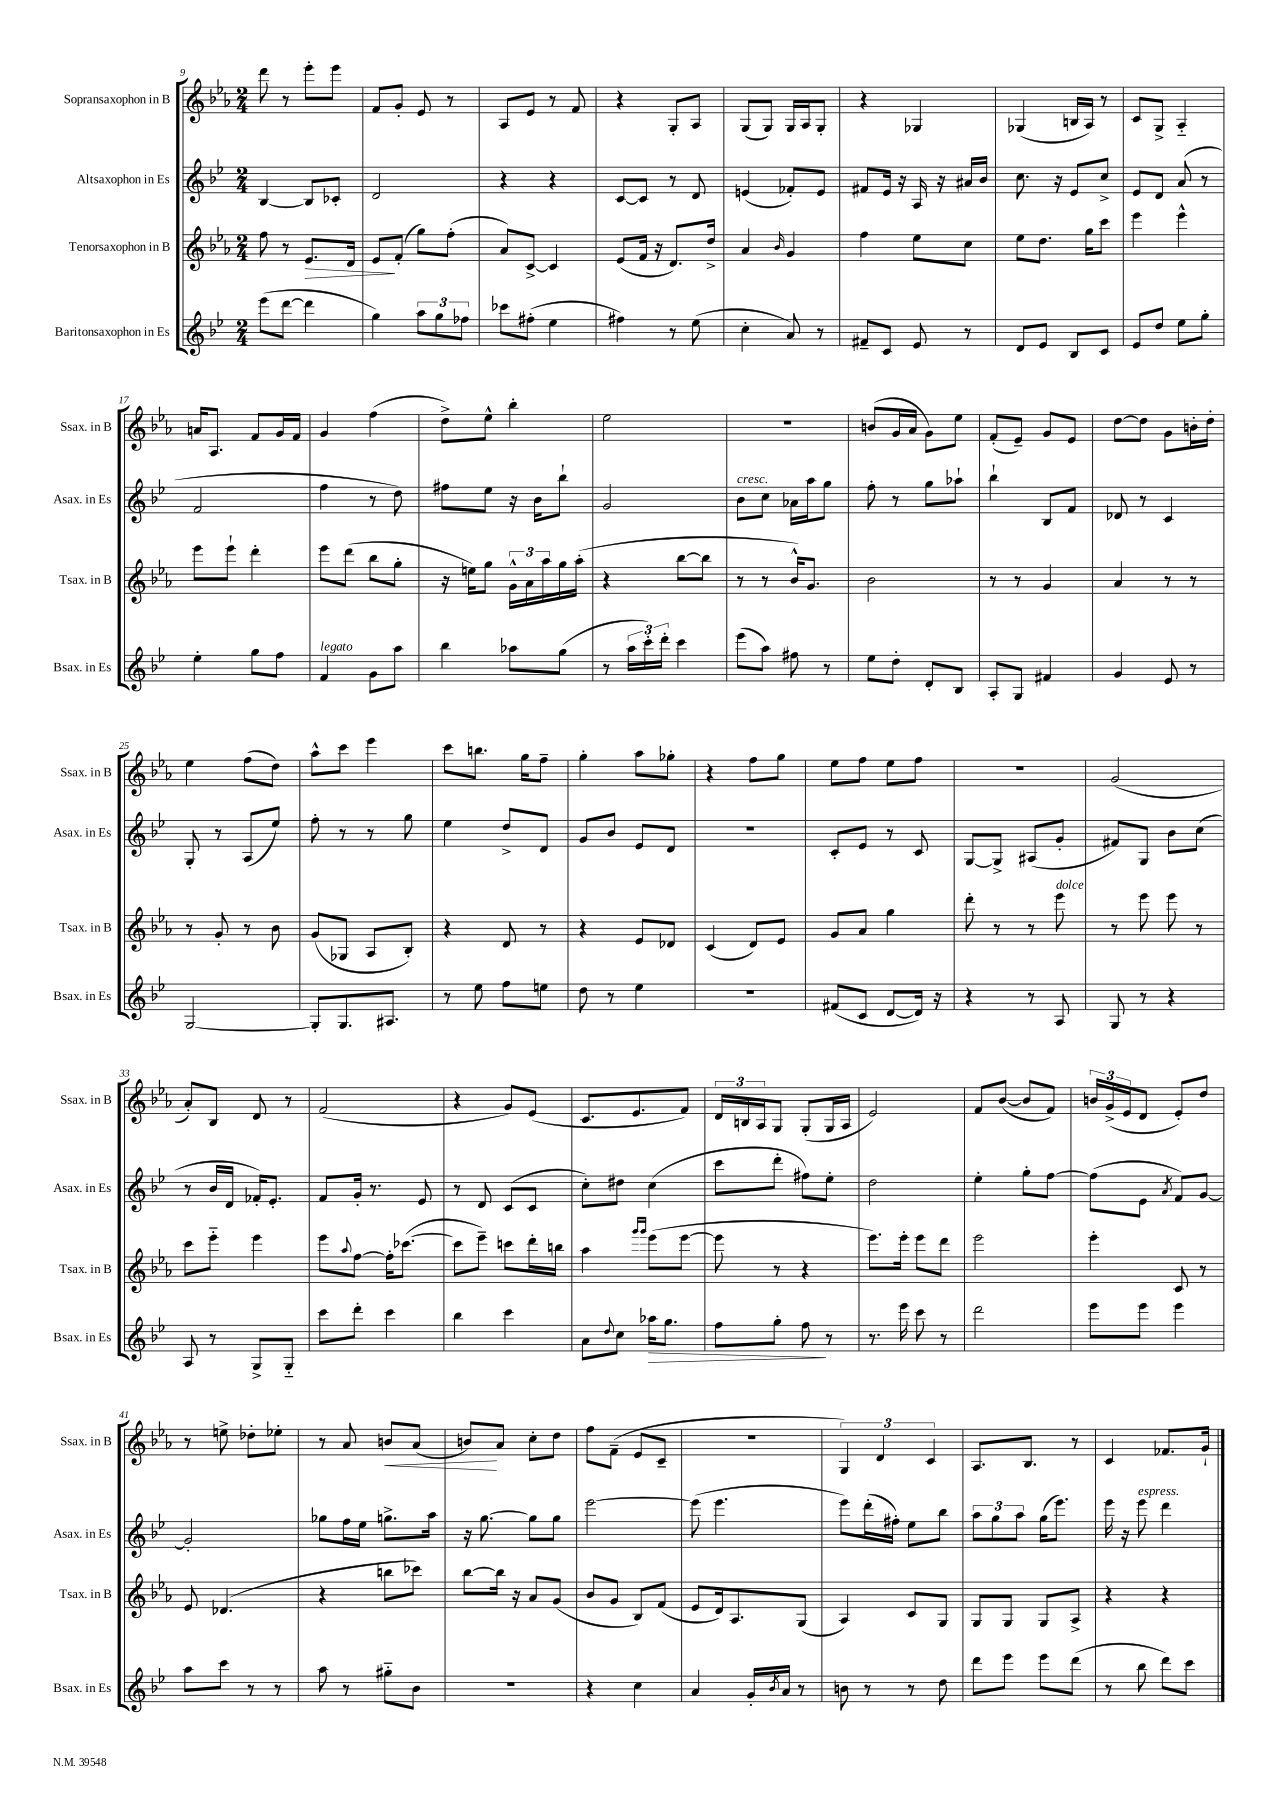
<<
\new StaffGroup <<
\new Staff = "s0" \with { instrumentName = "Sopransaxophon in B" shortInstrumentName = "Ssax. in B" } {
    \clef treble \key ees \major \numericTimeSignature \time 2/4
    d'''8 r8 ees'''8-. ees'''8 |
    f'8 g'8-. ees'8 r8 |
    aes8 ees'8 r8 f'8 |
    r4 g8-. aes8 |
    g8( g8) g16 aes16 g8-. |
    r4 ges4 |
    ges4( b16 aes16) r8 |
    c'8 g8-> aes4-_ |
    a'16 aes8. f'8 g'16 f'16 |
    g'4 f''4( |
    d''8->) ees''8-^ bes''4-. |
    ees''2 |
    R2 |
    b'8( g'16 aes'16 g'8) ees''8 |
    f'8-.( ees'8--) g'8 ees'8 |
    d''8~ d''8 g'8 b'16-. d''16-. |
    ees''4 f''8( d''8) |
    aes''8-^ c'''8 ees'''4 |
    c'''8 b''8. g''16 f''8-- |
    g''4-. aes''8 ges''8-. |
    r4 f''8 g''8 |
    ees''8 f''8 ees''8 f''8 |
    R2 |
    g'2( |
    aes'8-.) bes8 d'8 r8 |
    f'2( |
    r4 g'8) ees'8( |
    c'8. ees'8. f'8) |
    \tuplet 3/2 { d'16 b16 aes16 } g8 g8-.( g16 aes16 |
    ees'2) |
    f'8 bes'8~( bes'8 f'8) |
    \tuplet 3/2 { b'16 g'16->( ees'16 } d'8 ees'8-.) d''8 |
    r8 e''8-> des''8-. ees''8-. |
    r8 aes'8 b'8\< aes'8( |
    b'8\!) aes'8 c''8-. d''8 |
    f''8 f'8--( ees'8 c'8-- |
    r2 |
    \tuplet 3/2 { g4) d'4 c'4 } |
    aes8. bes8. r8 |
    c'4 fes'8. g'16-! \bar "|." |
}
\new Staff = "s1" \with { instrumentName = "Altsaxophon in Es" shortInstrumentName = "Asax. in Es" } {
    \clef treble \key bes \major \numericTimeSignature \time 2/4
    bes4~ bes8 ces'8-. |
    d'2 |
    r4 r4 |
    c'8~ c'8 r8 d'8 |
    e'4( fes'8-.) e'8 |
    fis'8 ees'16 r16 a16 r16 ais'16 bes'16 |
    c''8. r16 ees'8 c''8-> |
    ees'8 d'8 a'8( r8 |
    f'2 |
    f''4 r8 d''8) |
    fis''8 ees''8 r16 bes'16 bes''8-! |
    g'2 |
    bes'8^\markup { \italic "cresc." } c''8 aes'16 a''16 g''8 |
    f''8-. r8 g''8 aes''8-! |
    bes''4-! bes8 f'8 |
    des'8 r8 c'4 |
    g8-. r8 a8( ees''8) |
    f''8-. r8 r8 g''8 |
    ees''4 d''8-> d'8 |
    g'8 bes'8 ees'8 d'8 |
    r2 |
    c'8-. ees'8 r8 c'8 |
    g8~ g8-> ais8( g'8-. |
    fis'8) g8 bes'8 c''8( |
    r8 bes'16 d'16 fes'16-.) ees'8.-. |
    f'8 g'16-. r8. ees'8 |
    r8 d'8 c'8( c'8 |
    c''8-.) dis''8 c''4( |
    c'''8 d'''8-. fis''8) ees''8-. |
    d''2 |
    ees''4-. g''8-. f''8~ |
    f''8( ees'8 \acciaccatura { a'8 } f'8) g'8~ |
    g'2-. |
    ges''8 f''16 ees''16 g''8.-> a''16 |
    r16 g''8.~ g''8 g''8 |
    ees'''2~ |
    ees'''8( ees'''4. |
    ees'''8) d'''16-.( fis''16-.) ees''8 bes''8 |
    \tuplet 3/2 { a''8 g''8 a''8 } g''16( ees'''8.) |
    ees'''16 r16 ees'''8^\markup { \italic "espress." } d'''4 \bar "|." |
}
\new Staff = "s2" \with { instrumentName = "Tenorsaxophon in B" shortInstrumentName = "Tsax. in B" } {
    \clef treble \key ees \major \numericTimeSignature \time 2/4
    f''8 r8 ees'8.\> d'16 |
    ees'8\! f'8-.( g''8) f''8-.( |
    aes'8) c'8~-> c'4 |
    ees'8( f'16 r16 d'8.) d''16-> |
    aes'4 \grace { bes'16 } g'4 |
    f''4 ees''8 c''8 |
    ees''8 d''8. g''16 c'''8 |
    ees'''4 ees'''4-^ |
    ees'''8 ees'''8-! d'''4-. |
    ees'''8 d'''8( bes''8 g''8-. |
    r16 e''16) g''8 \tuplet 3/2 { g'16-^ aes'16 aes''16 } g''16 aes''16-.( |
    r4 bes''8~ bes''8 |
    r8 r8 bes'16-^) g'8. |
    bes'2 |
    r8 r8 g'4 |
    aes'4 r8 r8 |
    r8 g'8-. r8 bes'8 |
    g'8( ges8 aes8 bes8-.) |
    r4 d'8 r8 |
    r4 ees'8 des'8 |
    c'4( d'8) ees'8 |
    g'8 aes'8 g''4 |
    d'''8-. r8 r8 ees'''8^\markup { \italic "dolce" } |
    r8 ees'''8 ees'''8 r8 |
    c'''8 ees'''8-_ ees'''4 |
    ees'''8 \appoggiatura { aes''8 } f''8~ f''16-. ces'''8.~( |
    ces'''8 ees'''8--) c'''8 d'''16-. b''16 |
    aes''4 \grace { g'''16 g'''16 } ees'''8( ees'''8~ |
    ees'''8 r8 r4 |
    ees'''8.) ees'''16-. ees'''8 d'''8 |
    ees'''2 |
    ees'''4-. c'8 r8 |
    ees'8 des'4.( |
    r4 b''8 ces'''8) |
    bes''8~ bes''16 r16 aes'8 g'8( |
    bes'8 g'8 bes8) f'8( |
    ees'8 d'16) aes8. g8( |
    aes4) c'8 g8 |
    g8 g8 g8 aes8-> |
    r4 r4 \bar "|." |
}
\new Staff = "s3" \with { instrumentName = "Baritonsaxophon in Es" shortInstrumentName = "Bsax. in Es" } {
    \clef treble \key bes \major \numericTimeSignature \time 2/4
    ees'''8( d'''8~ d'''4 |
    g''4) \tuplet 3/2 { a''8 g''8 fes''8 } |
    ces'''8 fis''8-.( ees''4 |
    fis''4) r8 ees''8( |
    c''4-. a'8) r8 |
    fis'8-- c'8 ees'8 r8 |
    d'8 ees'8 bes8 c'8 |
    ees'8 d''8 ees''8 g''8-. |
    ees''4-. g''8 f''8 |
    f'4^\markup { \italic "legato" } g'8 a''8 |
    bes''4 aes''8 g''8( |
    r8 \tuplet 3/2 { a''16 c'''16-.) d'''16-. } c'''4 |
    ees'''8( a''8) fis''8 r8 |
    ees''8 d''8-. d'8-. bes8 |
    a8-. g8 fis'4 |
    g'4 ees'8 r8 |
    g2~ |
    g8-. g8. ais8. |
    r8 ees''8 f''8 e''8 |
    d''8 r8 ees''4 |
    R2 |
    fis'8( c'8 d'8~ d'16) r16 |
    r4 r8 a8 |
    g8 r8 r4 |
    a8 r8 g8-> g8-_ |
    c'''8 d'''8-. c'''4 |
    bes''4 c'''4 |
    a'8 \appoggiatura { d''8 } c''8 aes''16\> g''8. |
    f''8 g''8-. f''8\! r8 |
    r8. ees'''16 c'''8 r8 |
    d'''2 |
    ees'''8 ees'''8 ees'''4 |
    a''8 c'''8 r8 r8 |
    a''8 r8 gis''8-_ bes'8 |
    r2 |
    r4 c''4 |
    a'4 g'16-. \acciaccatura { bes'8 } a'16 r8 |
    b'8 r8 r8 d''8 |
    d'''8 ees'''8 ees'''8 d'''8( |
    r8 bes''8 d'''8) c'''8 \bar "|." |
}
>>
>>
\layout { \context { \Score currentBarNumber = #9 } }
